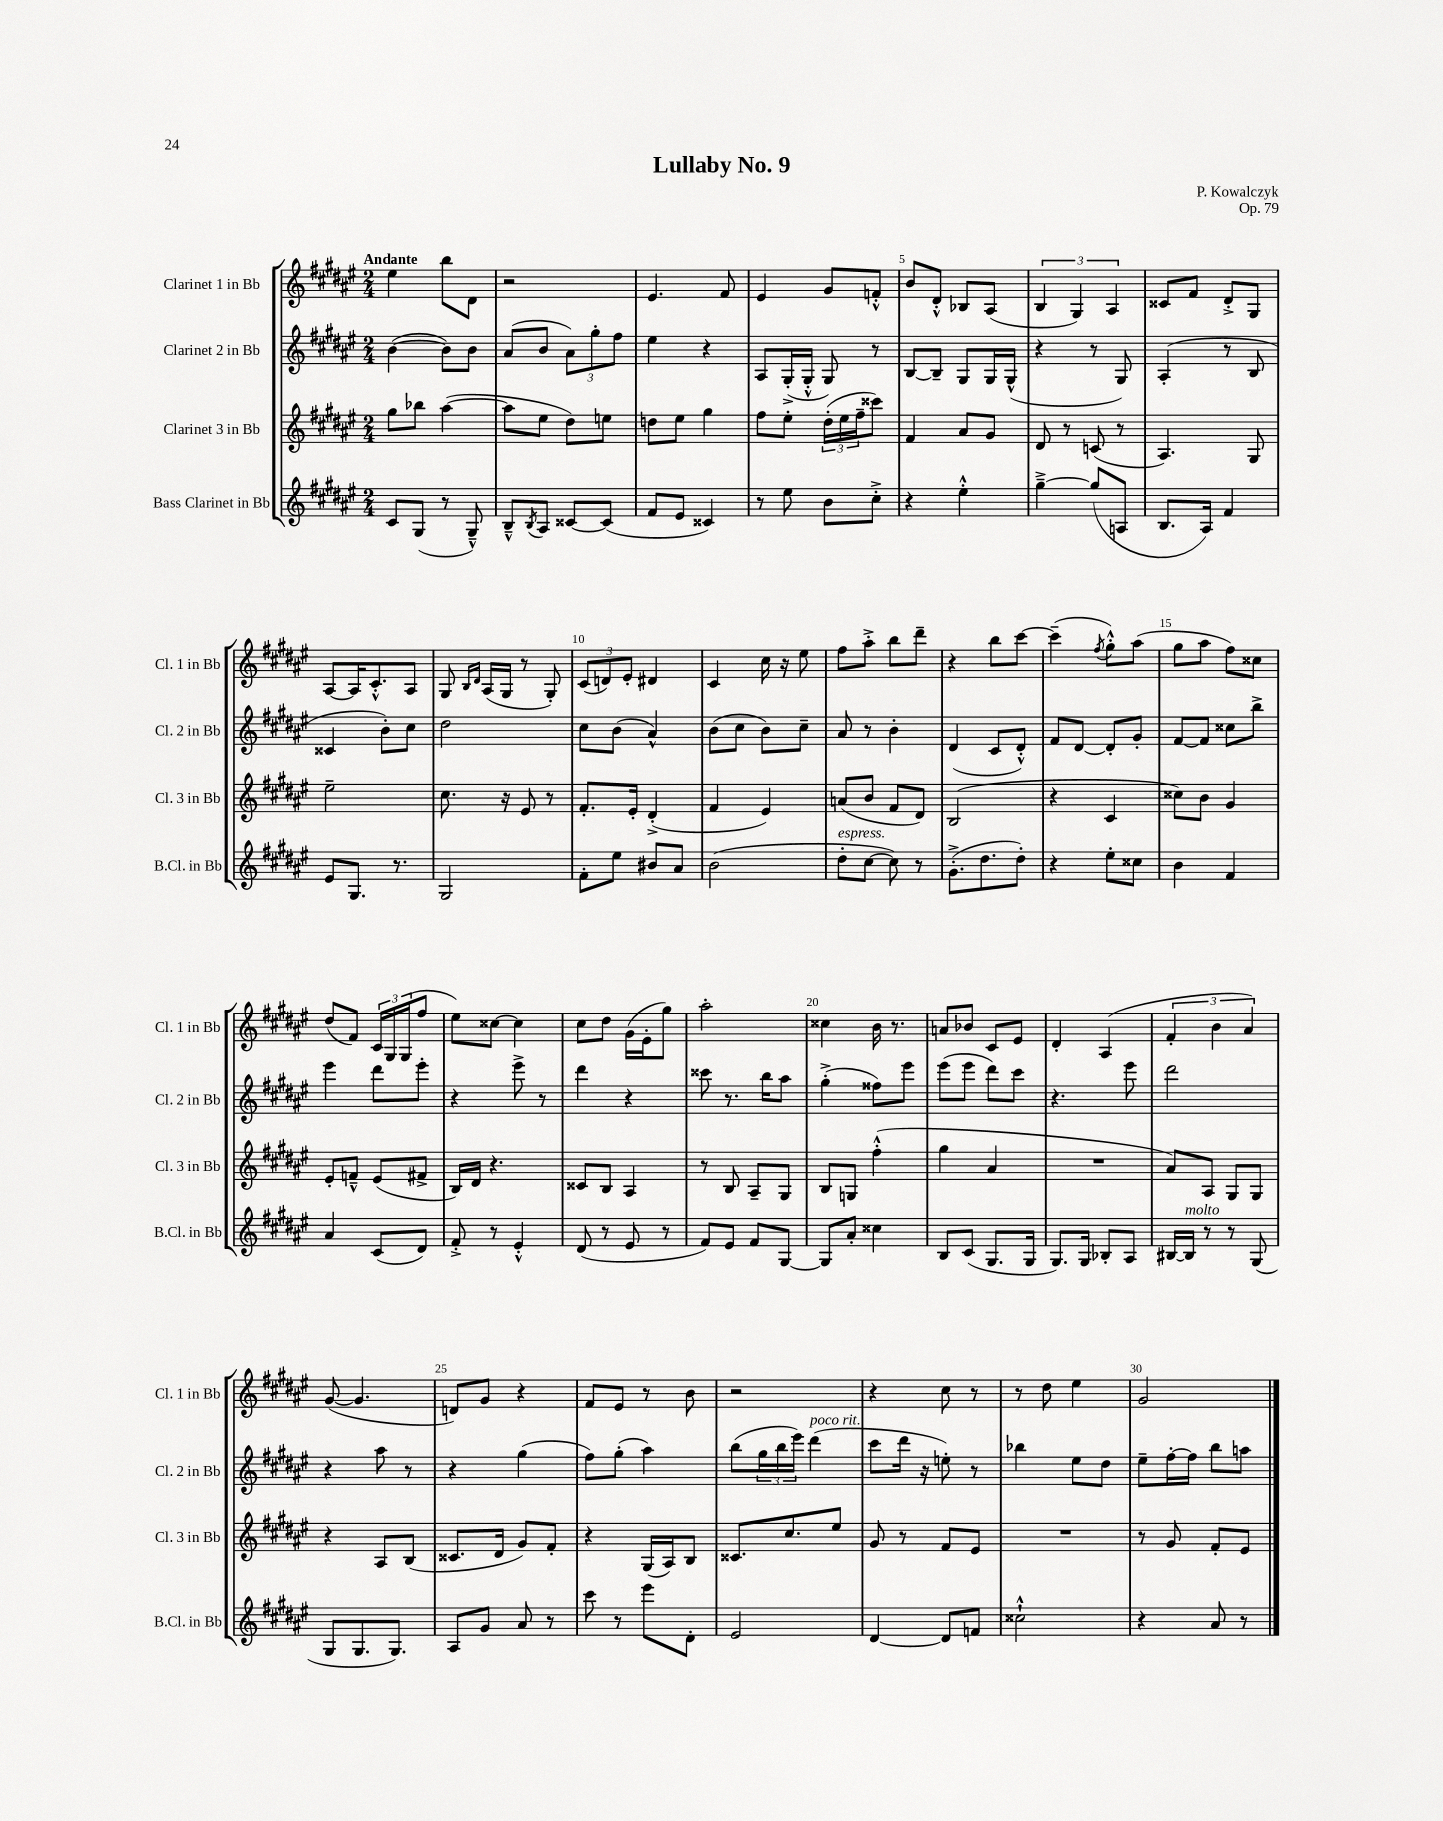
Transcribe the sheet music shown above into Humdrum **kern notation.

**kern	**kern	**kern	**kern
*staff4	*staff3	*staff2	*staff1
*clefG2	*clefG2	*clefG2	*clefG2
*k[f#c#g#d#a#e#]	*k[f#c#g#d#a#e#]	*k[f#c#g#d#a#e#]	*k[f#c#g#d#a#e#]
*M2/4	*M2/4	*M2/4	*M2/4
8c#	8gg#	([4b	4ee#
(8G#	8bb-	.	.
8r	([4aa#	8b])	8bb
8G#~^^)	.	8b	8d#
=	=	=	=
8B~^^	8aa#]	(8a#	2r
8qB	.	.	.
8A#	8ee#	8b	.
[8c##	8dd#)	12a#)	.
.	.	12gg#'	.
(8c##]	8ee	.	.
.	.	12ff#	.
=	=	=	=
8f#	8dd	4ee#	4.e#
8e#	8ee#	.	.
4c##)	4gg#	4r	.
.	.	.	8f#
=	=	=	=
8r	8ff#	8A#	4e#
8ee#	8ee#'	(16G#'^	.
.	.	16G#'^^	.
8b	(24dd#'	8G#)	8g#
.	24ee#	.	.
.	24ff#~	.	.
8cc#'^	8ccc##)	8r	8f'^^
=	=	=	=
4r	4f#	[8B	8b
.	.	8B~]	8d#'^^
4ee#'^^	8a#	8G#	8B-
.	8g#	16G#	(8A#
.	.	(16G#^^	.
=	=	=	=
[4gg#~^	8d#	4r	6B
.	8r	.	.
.	.	.	6G#)
(8gg#]	(8c	8r	.
.	.	.	6A#
8A	8r	8G#)	.
=	=	=	=
8.B	4.A#)	(4A#'	8c##
.	.	.	8f#
16A#)	.	.	.
4f#	.	8r	8d#'^
.	8G#	8B	8G#
=	=	=	=
8e#	2ee#~	4c##	[8A#
8.G#	.	.	16A#]
.	.	.	8.c#'^^
.	.	8b')	.
8.r	.	.	.
.	.	8cc#	8A#
=	=	=	=
2G#	8.cc#	2dd#	8G#
.	.	.	16qqB
.	.	.	16qqd#
.	.	.	(16A#
.	16r	.	16G#
.	8e#	.	8r
.	8r	.	8G#')
=	=	=	=
8f#'	8.f#'	8cc#	(12c#
.	.	.	12d)
8ee#	.	(8b	.
.	.	.	12e#'
.	16e#'	.	.
8b#	(4d#'^	4a#^^)	4d#
8a#	.	.	.
=	=	=	=
(2b	4f#	(8b	4c#
.	.	8cc#	.
.	4e#)	8b)	16cc#
.	.	.	16r
.	.	8cc#~	8ee#
=	=	=	=
8dd#'	(8a	8a#	8ff#
[8cc#	8b	8r	8aa#'^
8cc#])	8f#	4b'	8bb
8r	8d#)	.	8ddd#~
=	=	=	=
(8.g#'^	(2B	(4d#	4r
8.dd#	.	.	.
.	.	8c#	8bb
8dd#')	.	8d#'^^)	[8ccc#
=	=	=	=
4r	4r	8f#	(4ccc#~]
.	.	[8d#	.
.	.	.	8qff#
8ee#'	4c#	8d#']	8gg#'^^)
8cc##	.	8g#'	(8aa#
=	=	=	=
4b	8cc##)	[8f#	8gg#
.	8b	8f#]	8aa#
4f#	4g#	8cc##	8ff#)
.	.	8bb^	8cc##
=	=	=	=
4a#	8e#'	4eee#	(8dd#
.	8f~^^	.	8f#)
(8c#	(8e#	8ddd#	24c#
.	.	.	24G#
.	.	.	(24G#
8d#)	8f#^	8eee#'	8ff#
=	=	=	=
8f#'^	16B)	4r	8ee#)
.	16d#	.	.
8r	4.r	.	[8cc##
4e#'^^	.	8eee#^	4cc##]
.	.	8r	.
=	=	=	=
(8d#	8c##	4ddd#	8cc#
8r	8B	.	8dd#
8e#	4A#	4r	(16g#
.	.	.	16e#'
8r	.	.	8gg#)
=	=	=	=
8f#)	8r	8ccc##	2aa#'
8e#	8B	8.r	.
8f#	8A#~	.	.
.	.	16bb	.
[8G#	8G#	8aa#	.
=	=	=	=
8G#]	8B	(4gg#'^	4cc##
8a#'	8G	.	.
4cc##	(4ff#'^^	8ff##)	16b
.	.	.	8.r
.	.	8eee#	.
=	=	=	=
8B	4gg#	(8eee#	8a
(8c#	.	8eee#	8b-
8.G#	4a#	8ddd#)	8c#
.	.	8ccc#	8e#
16G#	.	.	.
=	=	=	=
8.G#)	2r	4.r	4d#'
16G#	.	.	.
8B-'	.	.	(4A#
8A#	.	8eee#	.
=	=	=	=
[16B#	8a#)	2ddd#	6f#'
16B#]	.	.	.
8r	8A#	.	.
.	.	.	6b
8r	8G#	.	.
.	.	.	6a#)
(8G#	8G#	.	.
=	=	=	=
8G#	4r	4r	([8g#
8.G#	.	.	4.g#]
.	8A#	8aa#	.
8.G#)	.	.	.
.	(8B	8r	.
=	=	=	=
8A#	8.c##	4r	8d)
8g#	.	.	8g#
.	16d#	.	.
8a#	8g#)	(4gg#	4r
8r	8f#'	.	.
=	=	=	=
8ccc#	4r	8ff#)	8f#
8r	.	(8gg#'	8e#
8eee#	(16G#	4aa#)	8r
.	16A#)	.	.
8d#'	8B	.	8b
=	=	=	=
2e#	8.c##	(8bb	2r
.	.	24gg#	.
.	.	24bb	.
.	8.cc#	.	.
.	.	24eee#)	.
.	.	(4ddd#	.
.	8ee#	.	.
=	=	=	=
[4d#	8g#	8ccc#	4r
.	8r	16ddd#	.
.	.	16r	.
8d#]	8f#	8ee')	8cc#
8f	8e#	8r	8r
=	=	=	=
2cc##`^^	2r	4bb-	8r
.	.	.	8dd#
.	.	8ee#	4ee#
.	.	8dd#	.
=	=	=	=
4r	8r	8ee#~	2g#
.	8g#	[16ff#'	.
.	.	16ff#]	.
8a#	8f#'	8bb	.
8r	8e#	8aa	.
==	==	==	==
*-	*-	*-	*-
